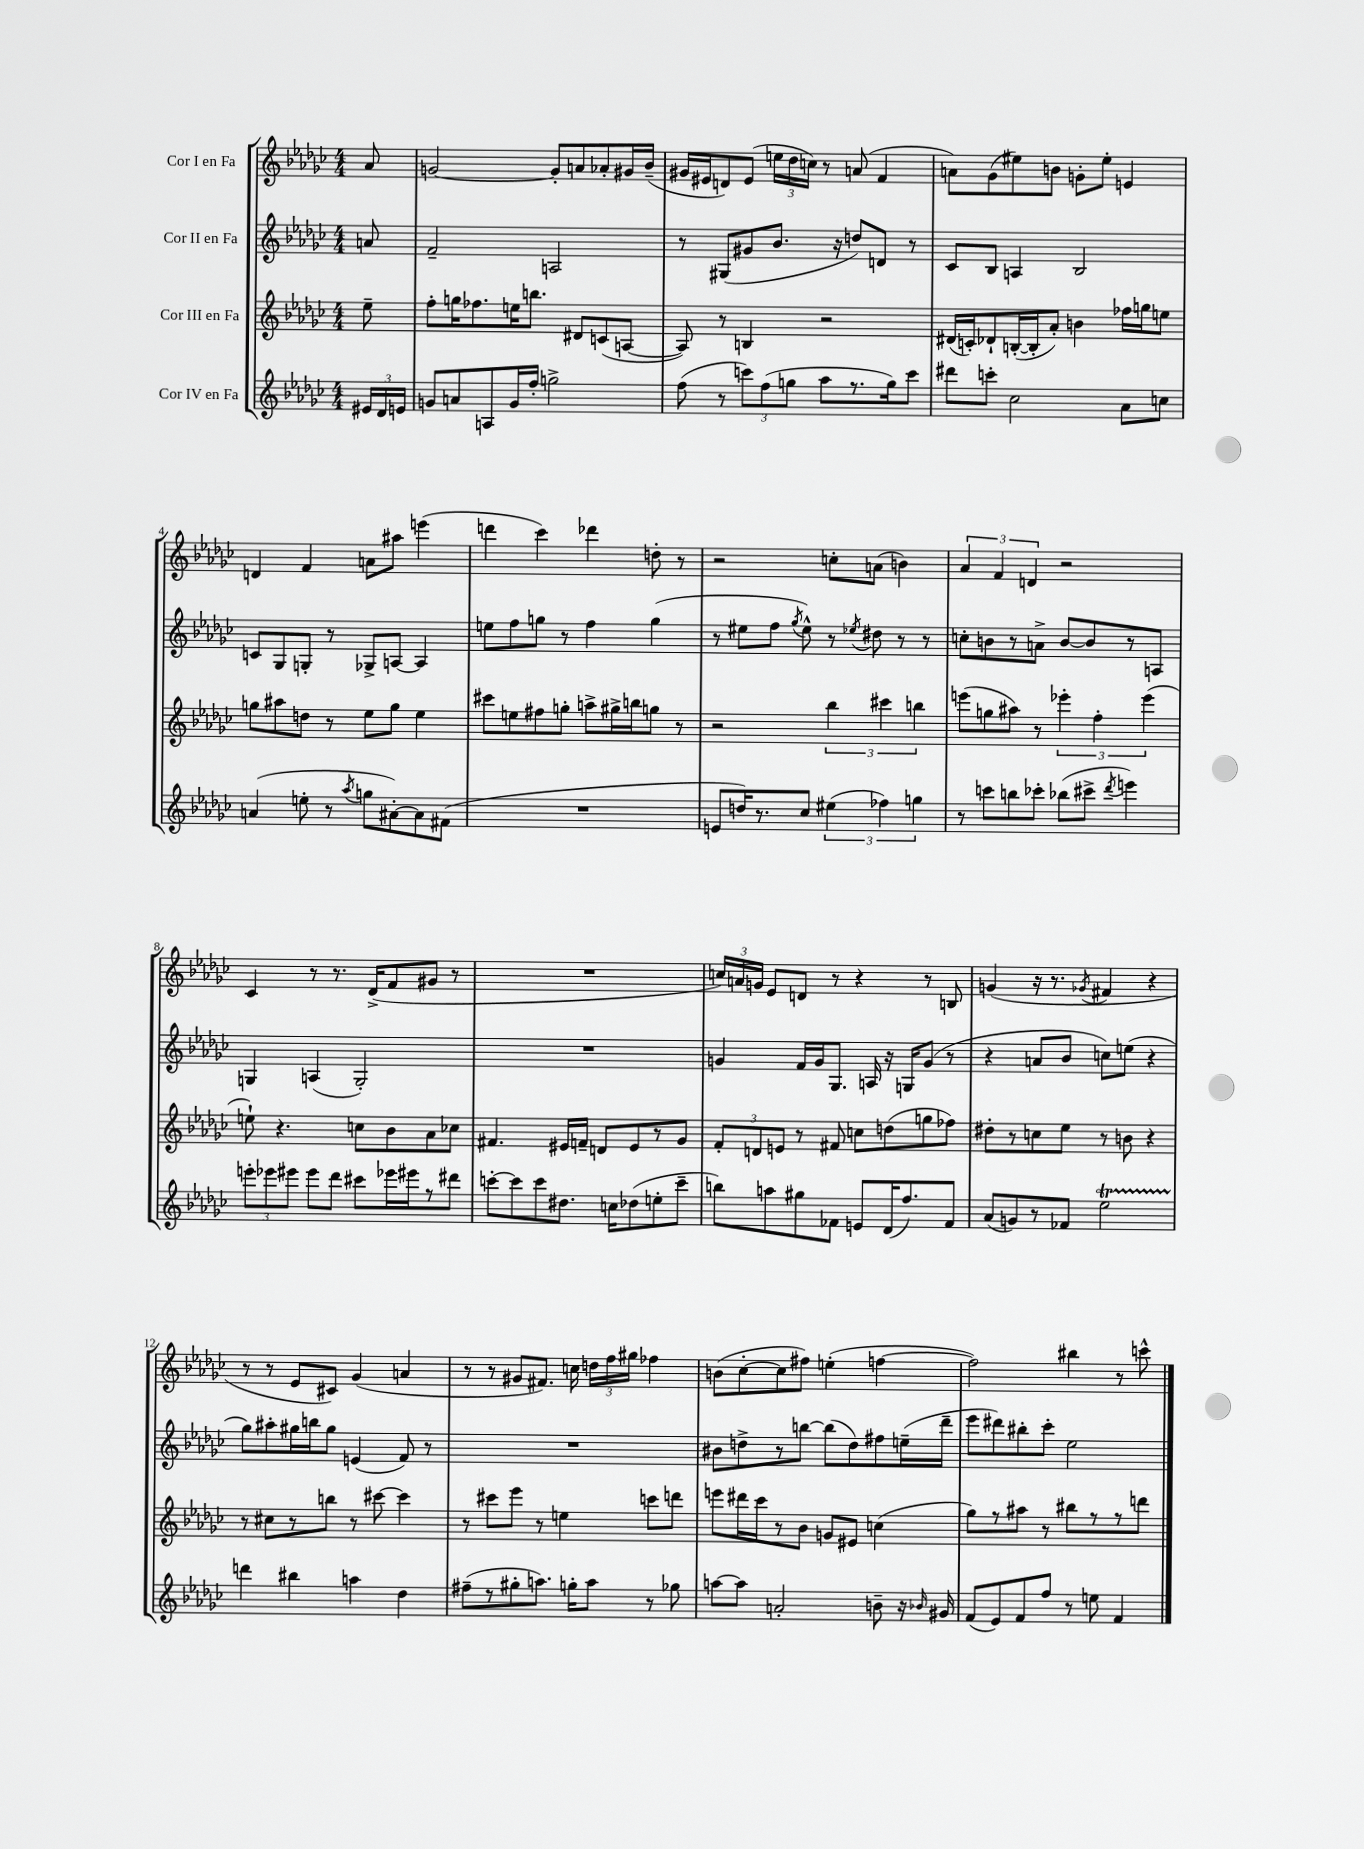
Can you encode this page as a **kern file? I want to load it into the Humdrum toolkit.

**kern	**kern	**kern	**kern
*part4	*part3	*part2	*part1
*staff4	*staff3	*staff2	*staff1
*I"Cor IV en Fa	*I"Cor III en Fa	*I"Cor II en Fa	*I"Cor I en Fa
*clefG2	*clefG2	*clefG2	*clefG2
*k[b-e-a-d-g-c-]	*k[b-e-a-d-g-c-]	*k[b-e-a-d-g-c-]	*k[b-e-a-d-g-c-]
*M4/4	*M4/4	*M4/4	*M4/4
=	=	=	=
24e#X/LL	8ee-~\	8an/	8a-/
24d-/	.	.	.
24en/JJ	.	.	.
=1	=1	=1	=1
8gn/L	8ff'\L	2f~/	[2gn/
8an/	16ggn\K	.	.
.	8.ff-X\	.	.
8An/	.	.	.
16g/L	16een\K	.	.
16ff'/JJ	8.bbn\J	.	.
2ggn^\	.	2An/	8g'/L]
.	8d#X/L	.	8an/
.	(8cn/	.	8a-X'/
.	[8An/J	.	16g#X/L
.	.	.	(16b-~/JJ
=2	=2	=2	=2
(8ff\	8A/])	8r	16g#X/LL
.	.	.	16e#X/J
8r	8r	(8G#X/L	8dn/)
12cccn\L)	4Bn/	8g#X/	(8e#/J
(12ff\	.	.	.
.	.	8.b-/J	24een\LL
12ggn\J	.	.	24dd-\
.	.	.	24ccn\JJ)
8aa-\L	2r	.	8r
.	.	16r	.
8.r	.	8ddn/L)	(8an/
.	.	8dn/J	4f/
16gg\k)	.	.	.
8ccc\J	.	8r	.
=3	=3	=3	=3
8ddd#X\L	(16d#X/LL	8c-/L	8an\L)
.	16cn'/J)	.	.
8cccn'\J	8d-X`/	8B-/J	(8g-\
2cc-\	([16Bn'/L	4An/	8ee#X\)
.	16B'/J]	.	.
.	8a-'/J)	.	8bn\J
.	4bn\	2B-/	8gn'\L
.	.	.	8ee#'\J
8a-\L	16ff-X\LL	.	4en/
.	16ggn\J	.	.
8ccn\J	8een\J	.	.
!!LO:LB:g=z
=4	=4	=4	=4
(4an/	8ggn\L	8cn/L	4dn/
.	8aa#X\	8G-/	.
8een'\	8ddn\J	8Gn'/J	4f/
8r	8r	8r	.
8qaa-/	.	.	.
8ggn\L	8ee-\L	8G-X^/L	8an\L
[8a#X'\)	8gg\J	[8An/J	8aa#X\J
8a#\]	4ee-\	4A/]	(4eeen\
(8f#X\J	.	.	.
=5	=5	=5	=5
1r	8ccc#X\L	8een\L	4dddn\
.	8een\	8ff\	.
.	8ff#X\	8ggn\J	4ccc-\)
.	8ggn'\J	8r	.
.	8aan^\L	4ff\	4ddd-X\
.	16gg#X^\L	.	.
.	16bbn\J	.	.
.	8ggn\J	(4gg\	8ddn'\
.	8r	.	8r
=6	=6	=6	=6
8en/L	2r	8r	2r
16ddn/K)	.	8ee#X\L	.
8.r	.	.	.
.	.	8ff\J	.
.	.	8qgg-/	.
8cc-/J	.	8ee#^^\)	.
(6ee#X\	6bb-\	8r	8ccn'\L
.	.	8qee-X/	.
.	.	8dd#X\	(8an\J
6ff-X\)	6ccc#X\	.	.
.	.	8r	4bn\)
6ggn\	6bbn\	.	.
.	.	8r	.
=7	=7	=7	=7
8r	(8eeen\L	8ccn'\L	6a-/
8cccn\L	8ggn\	8bn\	.
.	.	.	6f/
8bbn\	8aa#X\J)	8r	.
.	.	.	6dn/
8ccc-X'\J	8r	8an^\J	.
(8bb-X\L	6eee-X'\	[8b/L	2r
8ccc#X^\J	.	8b/]	.
.	6ff'\	.	.
8qddd-/	.	.	.
4eeen\)	.	8r	.
.	(6eee-\	.	.
.	.	8An/J	.
!!LO:LB:g=z
=8	=8	=8	=8
12eeen'\L	8een`\)	4Gn/	4c-/
12eee-X\	.	.	.
.	4.r	.	.
12eee#X\J	.	.	.
8eee#\L	.	(4An/	8r
8ddd-\J	.	.	8.r
8ccc#X\L	8ccn\L	2G'/)	.
.	.	.	(16d-^/KL
16eee-X\L	8b-\	.	8f/
16eee#X\J	.	.	.
8r	8a-\	.	8g#X/J
8ddd#X\J	8cc-X\J	.	8r
=9	=9	=9	=9
[8cccn'\L	4.f#X/	1r	1r
8ccc\]	.	.	.
8ccc\	.	.	.
8.dd#X\J	16e#X/LL	.	.
.	16fn~/JJ	.	.
.	8dn/L	.	.
16ccn\KL	.	.	.
(8dd-X\	8e#/	.	.
8een'\	8r	.	.
8ccc~\J	8g-/J	.	.
=10	=10	=10	=10
8bbn\L)	12f'/L	4gn/	24ccn/LL)
.	.	.	24an/
.	12dn/	.	24gn/JJ
8aan\	.	.	8e-/L
.	12en/J	.	.
8gg#X\	8r	16f/LL	8dn/J
.	.	16g/J	.
8f-X\J	8f#X/	8.G-/J	8r
8en/L	8ccn\L	.	4r
.	.	16An/	.
(16d-/K	(8ddn\	16r	.
8.ff/)	.	16Gn/KL	.
.	8ggn\	(8g/J	8r
8f-/J	8ff-X\J)	8r	8Bn/
=11	=11	=11	=11
(8a-/L	8dd#X'\L	4r	(4gn/
8gn/)	8r	.	.
8r	8ccn\	8an/L	16r
.	.	.	8.r
8f-X/J	8ee-\J	8b-/J	.
.	.	.	8qg-X/
2ee-T\	8r	8ccn\L)	4f#X/
.	8bn\	(8een\J	.
.	4r	4r	4r
!!LO:LB:g=z
=12	=12	=12	=12
4dddn\	8r	8gg-\L)	8r
.	8cc#X\L	8aa#X'\	8r
4bb#X\	8r	16gg#X\L	8e-/L
.	.	16bbn\J	.
.	8bbn\J	8gg#\J	8c#X/J)
4aan\	8r	(4en/	(4g-/
.	[8ccc#X\	.	.
4dd-\	4ccc#\]	8f/)	4an/
.	.	8r	.
=13	=13	=13	=13
(8ff#X~\L	8r	1r	8r
8r	8ccc#X\L	.	8r
8gg#X'\	8eee-\J	.	8g#X/L
8.aan\J)	8r	.	8.f#X/J)
.	4een\	.	.
16ggn'\KL	.	.	16ccn\
8aa\J	.	.	24ddn\LL
.	.	.	24ff\
.	.	.	24gg#X\JJ
8r	8cccn\L	.	4ff-X\
8gg-X\	8dddn\J	.	.
=14	=14	=14	=14
[8aan\L	8eeen\L	8b#X\L	(8bn\L
8aa\J]	16ddd#X\L	8ddn^\	[8cc-'\
.	16ccc-\J	.	.
2an'/	8r	8r	8cc-\]
.	8b-\J	[8bbn\J	8ff#X\J)
.	8gn/L	(8bb\L]	(4een'\
.	8e#X/J	8dd\)	.
8bn~\	(4ccn\	8ff#X\	[4ffn\
16r	.	(16een~\L	.
16qqb-X/	.	.	.
16g#X/	.	16ddd-~\JJ	.
=15	=15	=15	=15
(8f/L	8gg-\L)	8eee-\L	2ff\])
8e-/)	8r	8ddd#X\)	.
8f/	8aa#X\J	8bb#X'\	.
8ff/J	8r	8ccc-'\J	.
8r	8bb#X\L	2ee-\	4bb#X\
8een\	8r	.	.
4f/	8r	.	8r
.	8dddn\J	.	8cccn^^\
==	==	==	==
*-	*-	*-	*-
